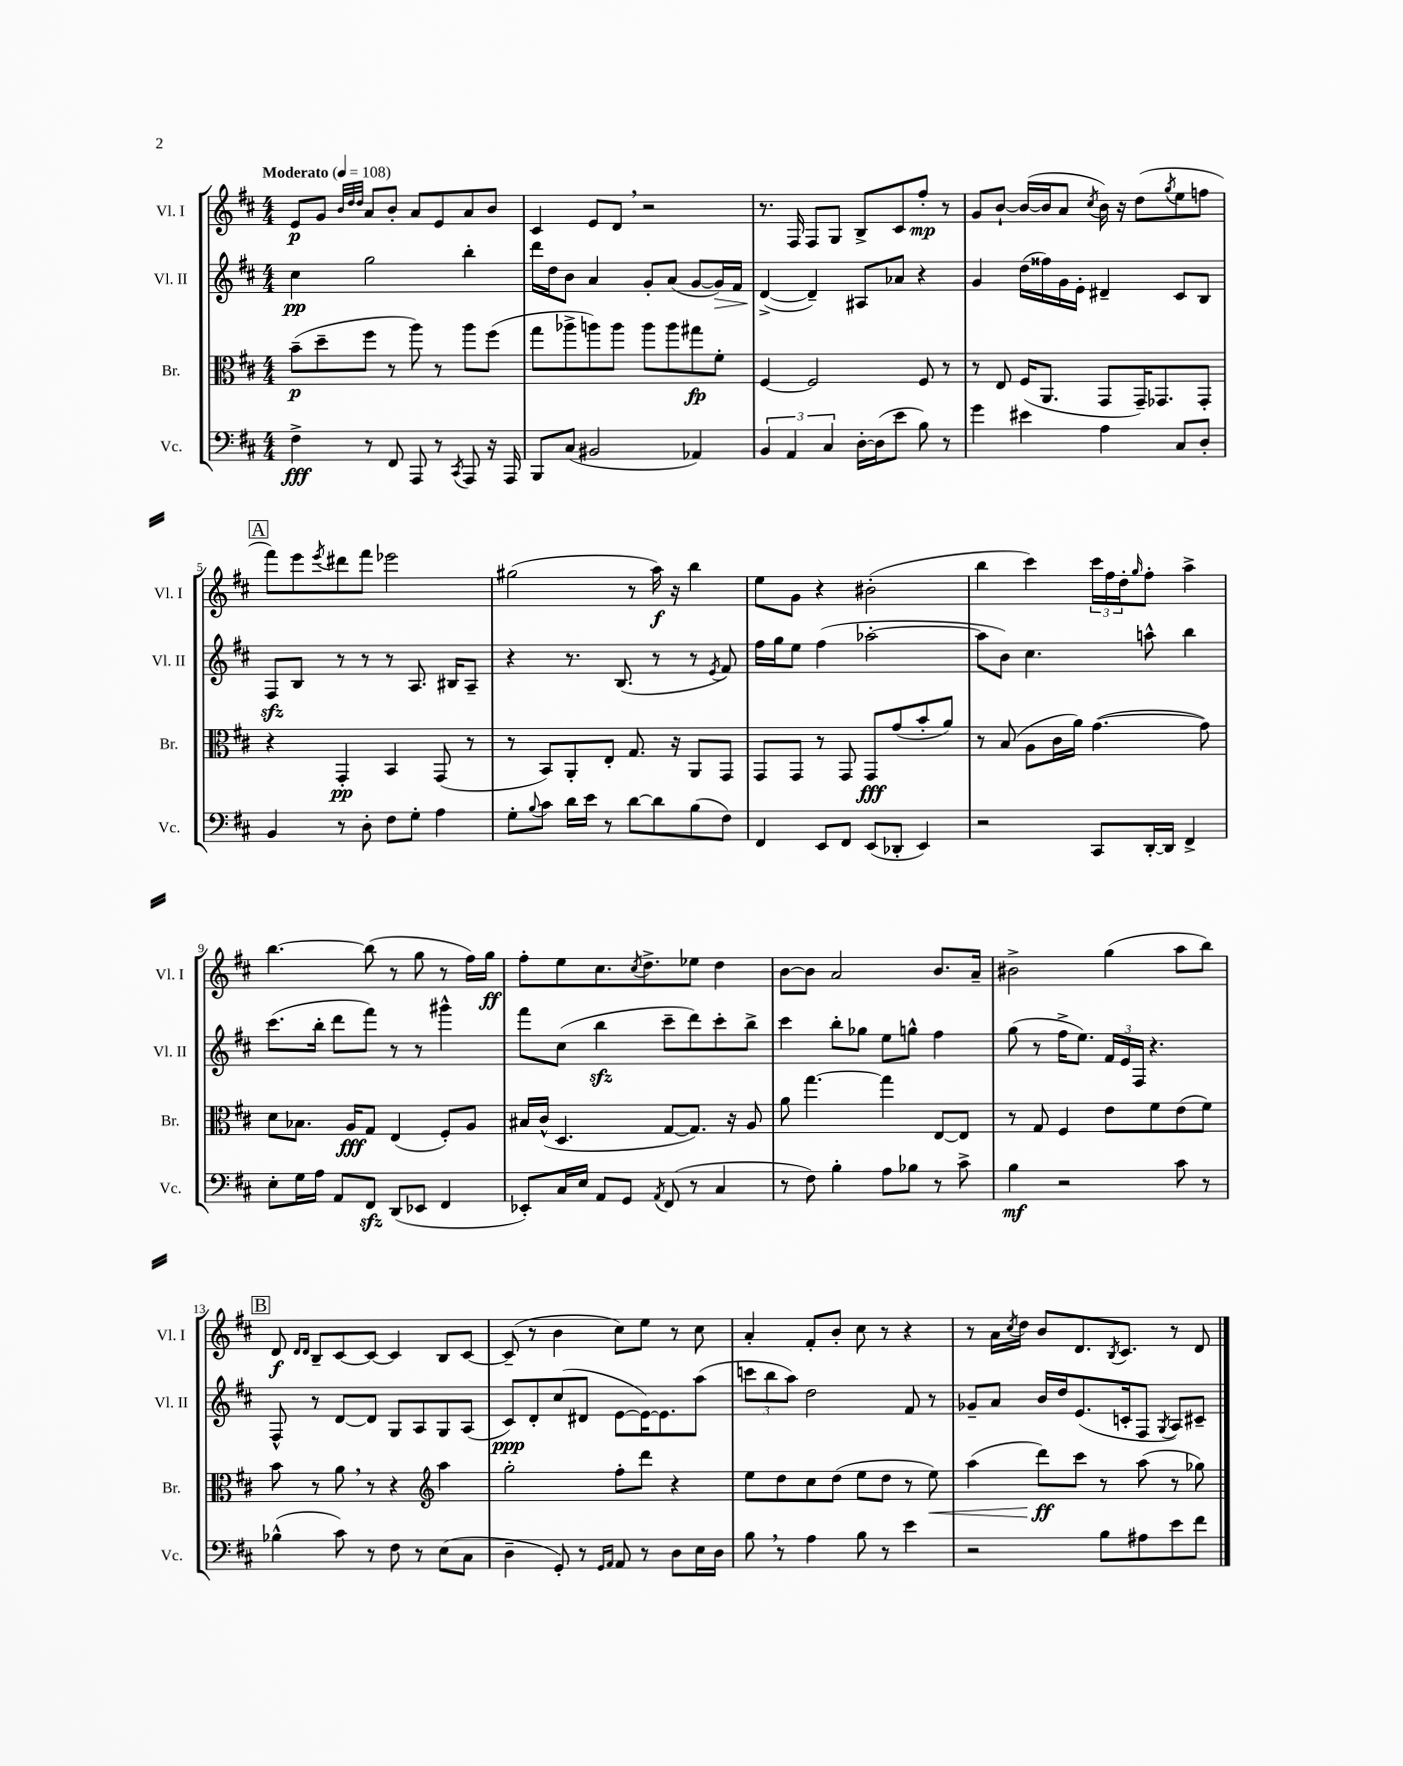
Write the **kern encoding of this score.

**kern	**kern	**kern	**kern
*staff4	*staff3	*staff2	*staff1
*clefF4	*clefC3	*clefG2	*clefG2
*k[f#c#]	*k[f#c#]	*k[f#c#]	*k[f#c#]
*M4/4	*M4/4	*M4/4	*M4/4
*MM108	*MM108	*MM108	*MM108
4F#^	(8b~	4cc#	8e
.	8dd~	.	8g
.	.	.	32qqb
.	.	.	32qqdd
.	.	.	32qqdd
8r	8ff#	2gg	8a
8FF#	8r	.	8b'
8AAA	8aa)	.	8a
8r	8r	.	8e
8qCC#	.	.	.
8AAA	8aa	4bb'	8a
16r	(8ff#	.	8b
16AAA	.	.	.
=	=	=	=
8BBB	8gg	16ddd	4c#
.	.	16dd	.
(8C#	8aa-^	8b	.
2BB#	8aa)	4a	8e
.	8aa	.	8d
.	8aa	8g'	2r
.	8aa	(8a	.
4AA-)	8gg#	[8g	.
.	8f#'	16g])	.
.	.	16f#	.
=	=	=	=
6BB	[4F#	([4d^	8.r
6AA	.	.	.
.	.	.	16F#
.	2F#]	4d~])	8F#
6C#	.	.	.
.	.	.	8G
[16D'	.	8A#	8B^
(16D]	.	.	.
8e	.	8a-	8c#
8B)	8F#	4r	8ff#'
8r	8r	.	8r
=	=	=	=
4g	8r	4g	8g
.	8E	.	[8b`
4e#	(16F#	(16dd	(16b_
.	8.AA	16ff##)	16b]
.	.	16g	8a
.	.	16e'	.
.	.	.	8qcc#
4A	8GG	4d#~	16b)
.	.	.	16r
.	16GG~)	.	(8dd
.	8.GG-	.	.
.	.	.	8qgg
8C#	.	8c#	8ee
8D'	8GG-'	8B	8ff
=	=	=	=
4BB	4r	8F#	8fff#)
.	.	8B	8eee
.	.	.	8qeee
8r	4GG'	8r	8ddd#
8D'	.	8r	8fff#
8F#	4BB	8r	2eee-
8G'	.	8.A	.
4A	(8GG	.	.
.	.	16B#	.
.	8r	8A~	.
=	=	=	=
8G'	8r	4r	(2gg#
8qqB	.	.	.
8c#	8BB)	.	.
16d	8AA'	8.r	.
16e	.	.	.
8r	8E'	.	.
.	.	(8.B	.
[8d	8.G	.	8r
8d]	.	8r	16aa)
.	16r	.	16r
(8B	8AA	8r	4bb
.	.	8qe	.
8F#)	8GG	8f#)	.
=	=	=	=
4FF#	8GG	16ff#	8ee
.	.	16gg	.
.	8GG	8ee	8g
8EE	8r	(4ff#	4r
8FF#	8GG	.	.
(8EE	8GG	[2aa-'	(2b#'
8DD-'	(8g	.	.
4EE)	8b'	.	.
.	8a)	.	.
=	=	=	=
2r	8r	8aa-]	4bb
.	(8B	8b)	.
.	8A	4.cc#	4ccc#)
.	16c#	.	.
.	16a)	.	.
8CC#	([4.g	.	24ccc#
.	.	.	24ff#
.	.	.	24dd'
.	.	.	16qqgg
[16DD'	.	8aa^^	8ff#'
16DD]	.	.	.
4FF#^	.	4bb	4aa^
.	8g])	.	.
=	=	=	=
8E'	8d	(8.ccc#	[4.bb
16G	8.B-	.	.
16A	.	16bb'	.
8AA	.	8ddd	.
.	16A	.	.
8FF#	8G	8fff#)	(8bb]
(8DD	(4E	8r	8r
8EE-	.	8r	8gg
4FF#	8F#')	4ggg#^^	8r
.	8A	.	16ff#)
.	.	.	16gg
=	=	=	=
8EE-')	16B#	8fff#	8ff#'
.	(16c#^^	.	.
16C#	4.D	(8cc#	8ee
16E	.	.	.
8AA	.	4bb	8.cc#
8GG	.	.	.
.	.	.	8qcc#
.	.	.	8.dd^
8qAA	.	.	.
(8FF#	[8G	8ccc#~	.
8r	8.G])	8ddd)	8ee-
4C#	.	8ccc#'	4dd
.	16r	.	.
.	8A	8bb^	.
=	=	=	=
8r	8a	4ccc#	[8b
8F#)	[4.gg	.	8b]
4B'	.	8bb'	2a
.	.	8gg-	.
8A	4gg]	8ee	.
8B-	.	8gg^^	.
8r	[8E	4ff#	8.b
8c#^	8E]	.	.
.	.	.	16a~
=	=	=	=
4B	8r	(8gg	2b#^
.	8G	8r	.
2r	4F#	16ff#^	.
.	.	8.ee)	.
.	8e	24f#	(4gg
.	.	24e	.
.	.	24F#	.
.	8f#	4.r	.
8c#	(8e	.	8aa
8r	8f#)	.	8bb)
=	=	=	=
(4B-^^	8b	8F#^^	8d
.	.	.	16qqd
.	.	.	16qqd
.	8r	8r	8B~
8c#)	8a	[8d	[8c#
8r	8r	8d]	8c#_
8F#	4r	8G	4c#]
8r	.	8A	.
*	*clefG2	*	*
(8E	4aa	8G	8B
8C#	.	(8A	[8c#
=	=	=	=
4D~	2gg'	8c#)	(8c#~]
.	.	8d'	8r
8GG')	.	(8cc#	4b
8r	.	8d#	.
16qqGG	.	.	.
16qqAA	.	.	.
8AA	8ff#'	[8e	8cc#)
8r	8ddd	16e_)	8ee
.	.	8.e]	.
8D	4r	.	8r
16E	.	(8aa	8cc#
16D	.	.	.
=	=	=	=
8B	8ee	12ccc	4a'
.	.	12bb	.
8r	8dd	.	.
.	.	12aa)	.
4A	8cc#	2dd	8f#'
.	(8dd	.	8b'
8B	8ee	.	8cc#
8r	8dd	.	8r
4e	8r	8f#	4r
.	8ee)	8r	.
=	=	=	=
2r	(4aa	8g-~	8r
.	.	8a	16a
.	.	.	8qcc#
.	.	.	16dd
.	8ddd)	16b	8b
.	.	16dd	.
.	8ccc#	(8.e	8.d
8B	8r	.	.
.	.	.	8qB
.	.	16c'	8.c#
8A#	(8aa	8F#	.
.	.	8qG	.
8e	8r	8A)	8r
8f#	8gg-)	8c#~	8d
==	==	==	==
*-	*-	*-	*-
